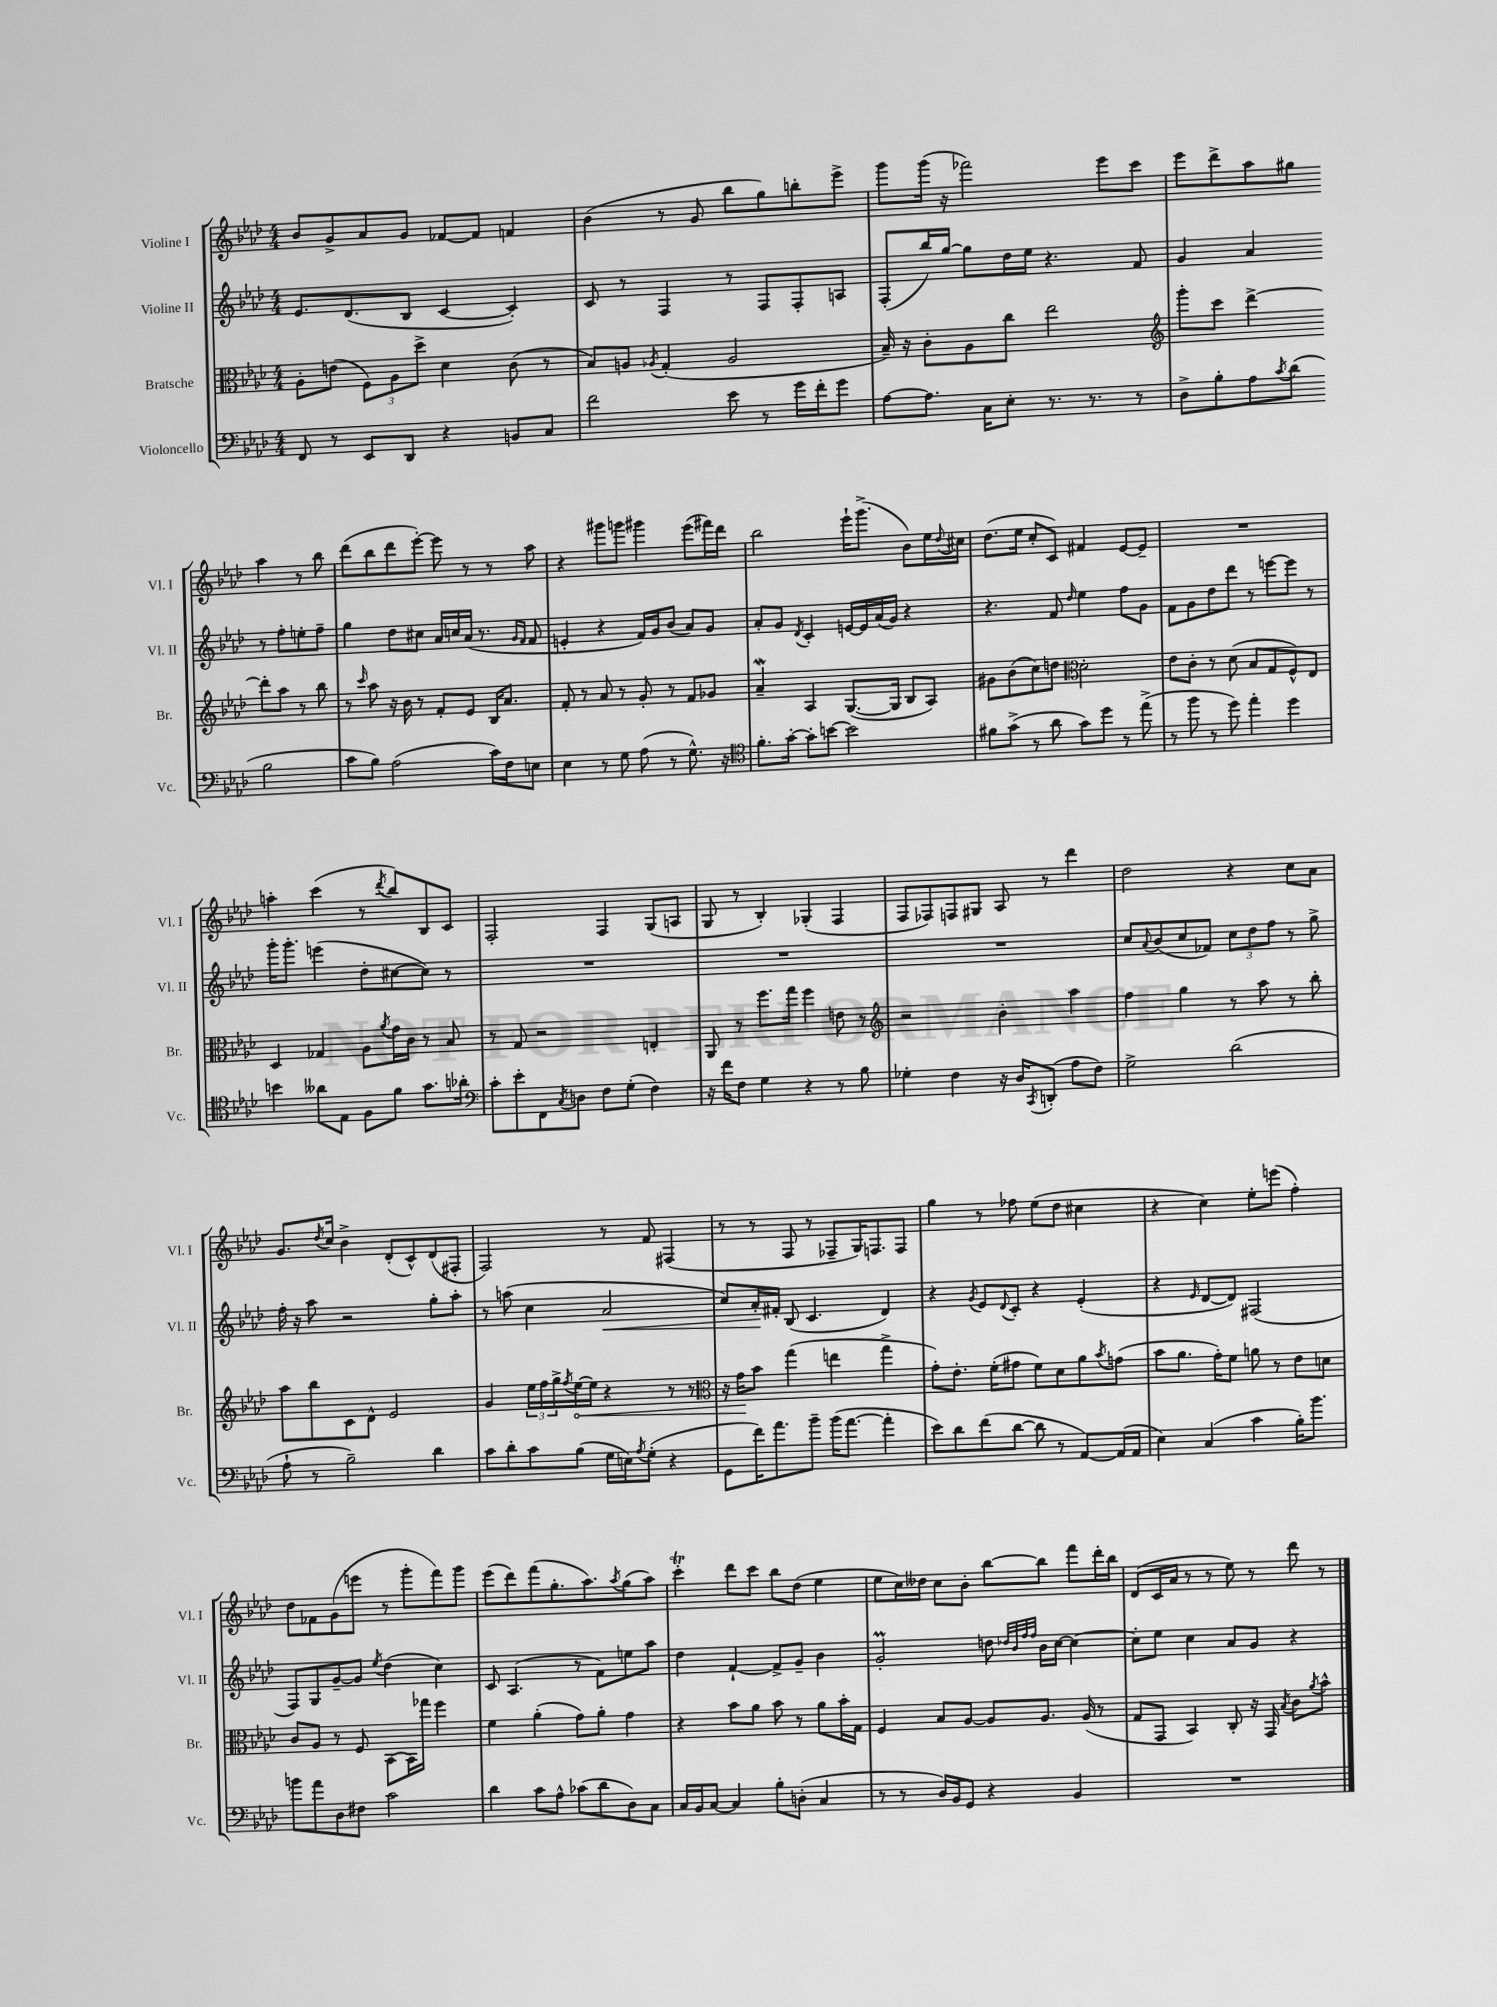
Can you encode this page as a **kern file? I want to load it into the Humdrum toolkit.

**kern	**kern	**kern	**kern
*staff4	*staff3	*staff2	*staff1
*clefF4	*clefC3	*clefG2	*clefG2
*k[b-e-a-d-]	*k[b-e-a-d-]	*k[b-e-a-d-]	*k[b-e-a-d-]
*M4/4	*M4/4	*M4/4	*M4/4
8FF	8A-'	8.e-	8b-
8r	(8e	.	8g^
.	.	(8.d-	.
8EE-	12F)	.	8a-
.	12A-	.	.
8DD-	.	8B-	8g
.	12dd-^	.	.
4r	4d-	[4c	[8f-
.	.	.	8f-]
8BB	(8c	4c'])	4f
8C	8r	.	.
=	=	=	=
2f	8B-)	8c	(4b-
.	8A	8r	.
.	8qA-	.	.
.	(4G'	4F	8r
.	.	.	8g
8e-	2A-	8r	8bb-
8r	.	8F	8gg)
16g	.	8F'	8bb'
16f'	.	.	.
8g	.	8A	8eee-^
=	=	=	=
[8A-	16B-~)	(8F'	8ggg
.	16r	.	.
8.A-]	8c'	16bb-)	(16ggg
.	.	[16gg	16r
.	8A-	8gg]	2fff-)
16C	.	.	.
8E-'	8cc	16dd-	.
.	.	16ee-	.
8.r	2ee-	4.r	.
8.r	.	.	.
.	.	.	8eee-
8r	.	8f	8ccc
=	=	=	=
*	*clefG2	*	*
8D-^	8ggg'	4g	8eee-
8B-'	8ccc	.	8ddd-^
8A-	[4ddd-^	4a-	8aa-
8qc	.	.	.
(8d-	.	.	8gg#
2B-	8ddd-']	8r	4aa-
.	8aa-	8ff'	.
.	8r	8ee'	8r
.	8bb-	8ff~	8bb-
=	=	=	=
8c	8r	4gg	(8ddd-
.	16qqccc	.	.
8B-)	8aa-	.	8bb-
(2A-	16r	8dd-	8ddd-
.	16b-	.	.
.	8r	8cc#	[8eee-')
.	8f'	16a-	8eee-]
.	.	16cc	.
.	8e-	(16a-	8r
.	.	8.r	.
16c)	16B-	.	8r
16F	8.a-	.	.
.	.	16qqg	.
.	.	16qqf	.
8E	.	8f	8aa-
=	=	=	=
4E-	8f'	4e'	4r
.	8r	.	.
8r	8a-	4r	8ggg#
8G	8r	.	8ggg
(8A-	8g'	16f)	4ggg#
.	.	16g	.
8r	8r	(8b-	.
8.G^^)	8f	8a-)	(8eee-
.	8g-	8g	16fff#)
16r	.	.	16ddd-
=	=	=	=
*clefC4	*	*	*
8.f'	4a-~	8a-'	2bb-
.	.	8g	.
[16g'	.	.	.
.	.	8qd-	.
8g']	4A-	4c'	.
[8b	.	.	.
2b]	([8.G	[16e	16eee-`
.	.	16e]	(8.ggg^
.	.	(16a-	.
.	16G]	16g)	.
.	8B-	4r	8b-)
.	8A-)	.	16ee-
.	.	.	8qqdd-
.	.	.	16cc#
=	=	=	=
8f#	8g#	4.r	(8.dd-
(8g^	(8b-	.	.
.	.	.	16ee-
8r	8cc)	.	8cc'
8a-	8dd	8f	8c)
*	*clefC3	*	*
.	.	16qqdd-	.
8g)	2d-'	4ee-	4f#
8dd-	.	.	.
8r	.	8ff	[8e-
(8ee-^	.	8g	8e-~]
=	=	=	=
8r	8e-	8f	1r
8ff	8c'	8g	.
8r	8r	8dd-	.
8dd-)	(8d-	8ddd-	.
4ee-'	8B-	8r	.
.	8G	[8eee	.
4dd-	8F^^)	8eee]	.
.	8E-	8r	.
=	=	=	=
4b	4D-	16ggg'	4aa'
.	.	8.ggg'	.
8a--	4G-	(4eee	(4ccc
8E-	.	.	.
8F	8A-	8dd-'	8r
.	8qa-	.	8qddd-
8f	16g	[8cc#	8bb-)
.	16c	.	.
8.g	8r	8cc#])	8B-
.	8B-	8r	8c
16a-'	.	.	.
=	=	=	=
*clefF4	*	*	*
8c'	8r	1r	2F'
8e-'	8G	.	.
8FF	2r	.	.
8qC	.	.	.
8D	.	.	.
8F	.	.	4F
(8G'	.	.	.
4F)	4E'	.	(8G
.	.	.	8A
=	=	=	=
16r	8AA-	1r	8G
16f	.	.	.
8F	8r	.	8r
4G	8.ff	.	4B-')
.	16gg	.	.
4r	4ff	.	(4G-'
8r	8e	.	4F
8B-	8r	.	.
=	=	=	=
*	*clefG2	*	*
4G-'	2r	1r	8F
.	.	.	8F-)
4F	.	.	8F
.	.	.	8G#
16r	4b-'	.	8A-
16D-	.	.	.
8qCC	.	.	.
(8DD'	.	.	8r
8A-	4aa-	.	4ddd-
8F)	.	.	.
=	=	=	=
2G^	4ff	8cc	2dd-
.	.	8qqa-	.
.	.	(8b-	.
.	4gg	8cc	.
.	.	8f-)	.
(2d-	8r	12cc	4r
.	.	12dd-	.
.	8aa-	.	.
.	.	12ff	.
.	8r	8r	8cc
.	8bb-'	8gg^	8a-
=	=	=	=
8A-`	8aa-	16ff'	8.g
.	.	16r	.
8r	8bb-	8aa-	.
.	.	.	8qdd-
.	.	.	16cc
2B-~)	8c	2r	4b-^
.	8d-^^	.	.
.	2e-	.	(8d-'
.	.	.	8c^^)
4d-	.	8gg'	(8d-
.	.	8aa-'	8F#'
=	=	=	=
8c	4g	8r	2F)
8d-'	.	(8aa	.
8c	24ee-	4cc	.
.	24ff	.	.
.	24gg^	.	.
.	8qff	.	.
(8B-	[16ee-	.	.
.	16ee-]	.	.
16G	4r	2a-	8r
16E)	.	.	.
8qA-	.	.	.
(8G'	.	.	8f
4r	8r	.	(4F#
.	8r	.	.
=	=	=	=
*	*clefC3	*	*
8GG	16r	8cc)	8r
.	16g	.	.
16f)	8b-	16a-'	8r
8.a-	.	16f#'	.
.	(4gg	(8B-	8F
8b-~	.	4.c	8r
(16b-	4ee	.	8F-~
[8.a-	.	.	.
.	.	.	16G)
.	.	.	8.F
4a-']	4gg^	4d-)	.
.	.	.	8F
=	=	=	=
8e-)	8g')	4r	4gg
8d-	8.e-'	.	.
.	.	8qg	.
(8f	.	8e-	8r
.	(16f'	.	.
.	.	8qqd-	.
[8d-	8g#	8c'	8ff-
8d-]	8f)	4r	(8ee-
8r	8d-	.	8dd-
[8AA-)	8a-	(4e-'	4cc#
.	8qb-	.	.
(16AA-]	(8g	.	.
16AA-	.	.	.
=	=	=	=
4E-)	8b-	4r	4r
.	8.a-	.	.
.	.	16qqe-	.
(4C	.	[8d-	4cc)
.	16g')	.	.
.	8f	8d-])	.
4c	8a	(2F#	8ee-'
.	8r	.	(8eee
16B-')	8e-	.	4ff')
8.b-	.	.	.
.	8d	.	.
=	=	=	=
8b	8c	8F)	8dd-
8a-	8A-	8G	8f-
8D-	8r	[8g~	(8g
8F#	8F	8g]	8eee
.	.	8qee-	.
2c	[8BB-	(4dd-	8r
.	16BB-]	.	8ggg'
.	16gg-	.	.
.	4ff	4cc)	8fff)
.	.	.	8ggg
=	=	=	=
4d-	4f	8c	(8eee-
.	.	(4.A-	8ddd-)
8c	(4a-'	.	(8fff
8A-^^	.	.	8.gg'
(8c-	8g)	8r	.
.	.	.	8.aa-)
8d-	8a-'	8f)	.
.	.	.	8qaa-
8D-)	4g	8ee	(8gg
8C	.	8aa-	8aa-)
=	=	=	=
16C	4r	4dd-	4ccc'
16BB-	.	.	.
[8C	.	.	.
4C]	8b-	[4f`	8ddd-
.	8a-	.	8ccc
8B-'	8b-	8f^]	8bb-
(8D'	8r	8g~	(8dd-
4C	8a-	4b-	4ee-
.	16b-'	.	.
.	16G	.	.
=	=	=	=
8r	4F	2g'	8ee-
8r	.	.	16cc)
.	.	.	16dd--
16D-)	8B-	.	8cc
16BB-	.	.	.
8GG	[8A-	.	8b-'
4r	8A-]	8dd	[8bb-
.	.	32qqdd-	.
.	.	32qqb-	.
.	.	32qqff	.
.	.	32qqff	.
.	8.A-	16b-	8bb-]
.	.	[16cc	.
4BB-	.	4cc_	8fff
.	(16A-	.	.
.	8r	.	16ddd-'
.	.	.	16bb-
=	=	=	=
1r	8G	8cc']	(8d-
.	8GG	8ee-	16c
.	.	.	16a-
.	4BB-)	4cc	8r
.	.	.	8r
.	8C'	8a-	8ee-)
.	16r	8g	8r
.	16GG	.	.
.	8qB-	.	.
.	8c	4r	8ddd-
.	8qa-	.	.
.	8b-^^	.	8r
==	==	==	==
*-	*-	*-	*-
